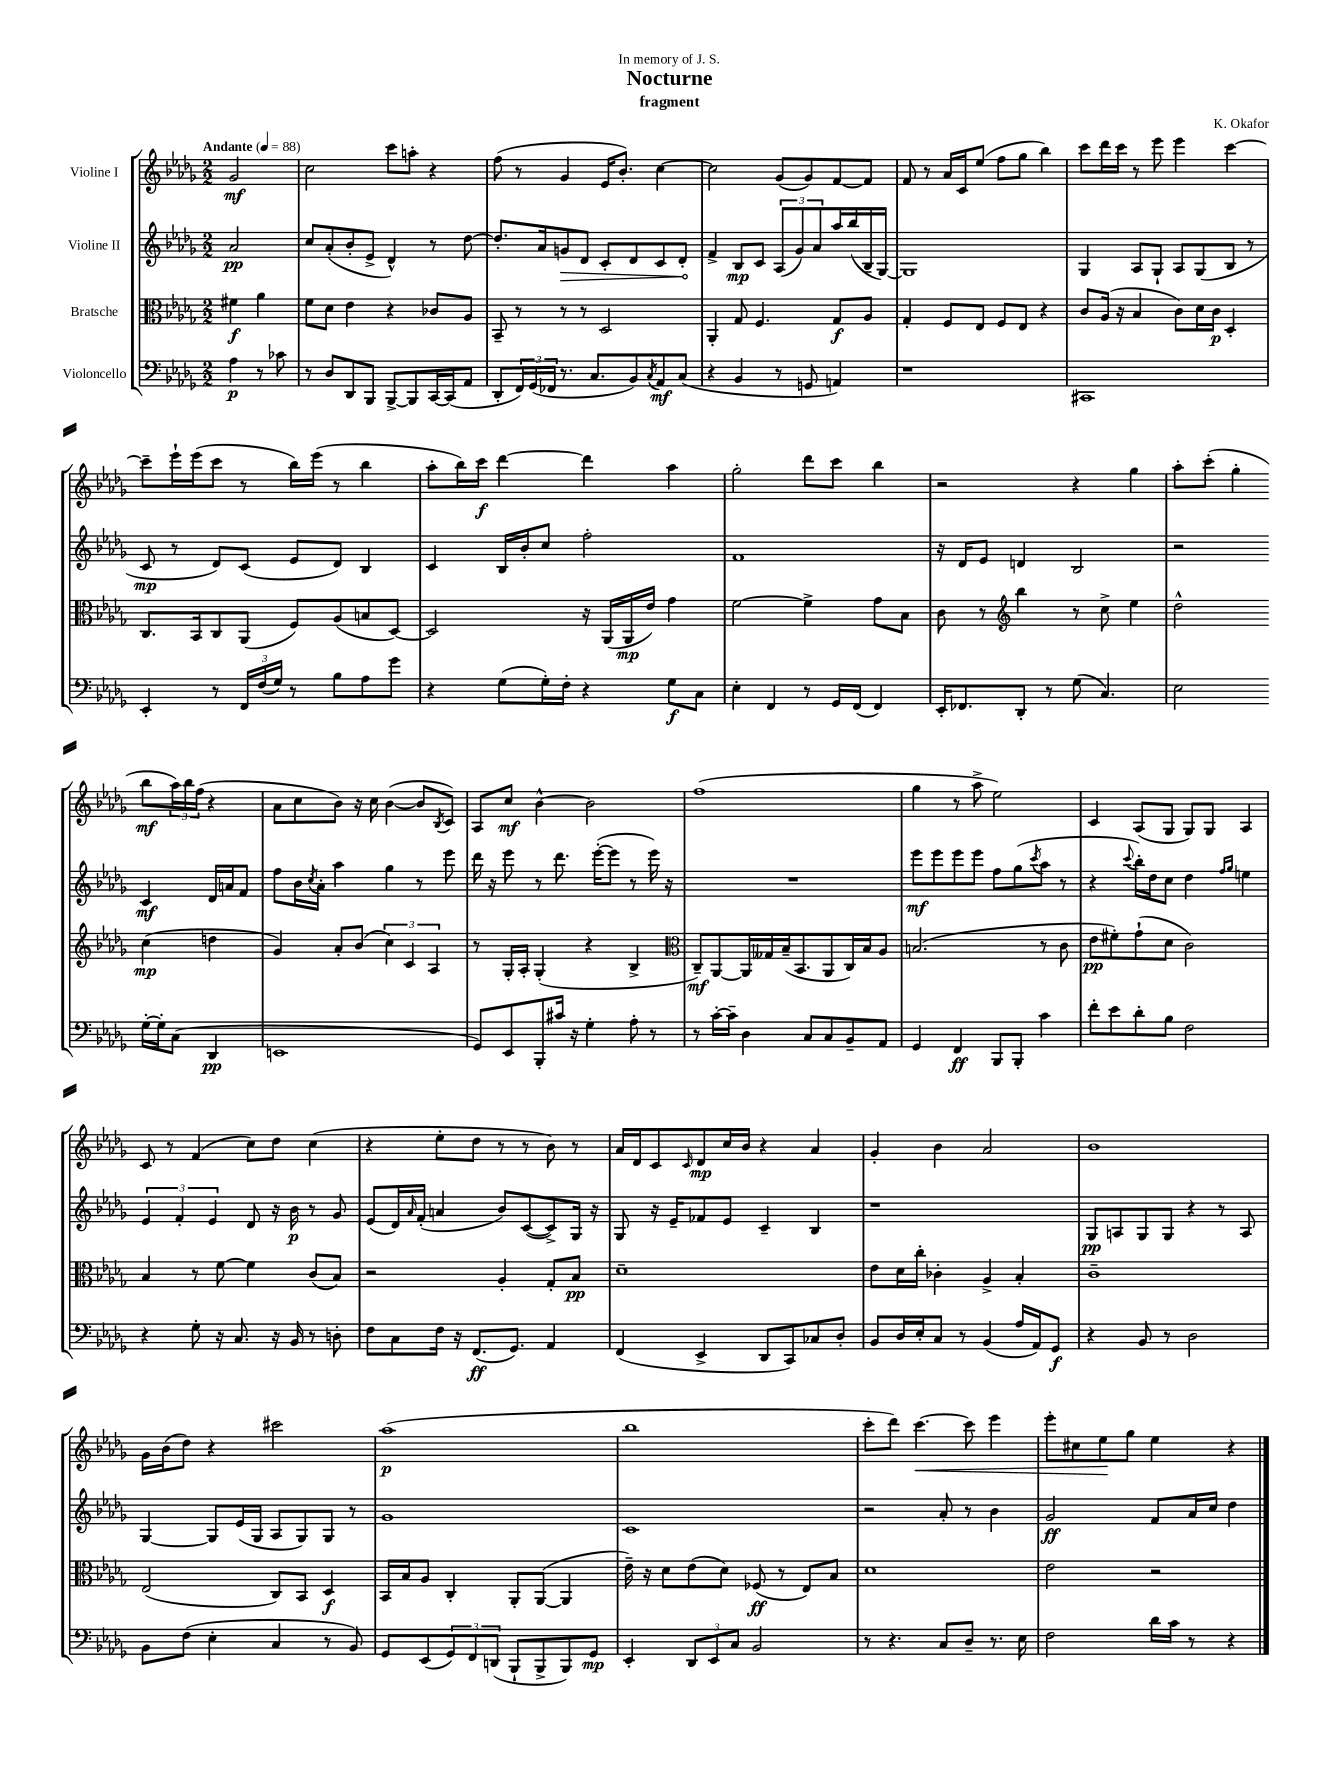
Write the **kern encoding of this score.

**kern	**dynam	**kern	**dynam	**kern	**dynam	**kern	**dynam
*part4	*part4	*part3	*part3	*part2	*part2	*part1	*part1
*staff4	*staff4	*staff3	*staff3	*staff2	*staff2	*staff1	*staff1
*I"Violoncello	*	*I"Bratsche	*	*I"Violine II	*	*I"Violine I	*
*clefF4	*	*clefC3	*	*clefG2	*	*clefG2	*
*k[b-e-a-d-g-]	*	*k[b-e-a-d-g-]	*	*k[b-e-a-d-g-]	*	*k[b-e-a-d-g-]	*
*M2/2	*	*M2/2	*	*M2/2	*	*M2/2	*
*MM88	*	*MM88	*	*MM88	*	*MM88	*
=	=	=	=	=	=	=	=
!	!	!	!	!	!	!LO:TX:a:B:t=Andante	!
4A-\	p	4f#X\	f	2a-/	pp	2g-/	mf
8r	.	4a-\	.	.	.	.	.
8c-X\	.	.	.	.	.	.	.
=1	=1	=1	=1	=1	=1	=1	=1
8r	.	8f\L	.	8cc/L	.	2cc\	.
8D-/L	.	8d-\J	.	(8a-'/	.	.	.
8DD-/	.	4e-\	.	8b-'/	.	.	.
8BBB-/J	.	.	.	8e-^/J	.	.	.
[8BBB-^/L	.	4r	.	4d-^^/)	.	8ccc\L	.
8BBB-/]	.	.	.	.	.	8aan'\J	.
[16CC/L	.	8c-X/L	.	8r	.	4r	.
(16CC/J]	.	.	.	.	.	.	.
8AA-/J	.	8A-/J	.	[8dd-\	.	.	.
=2	=2	=2	=2	=2	=2	=2	=2
8DD-'/L	.	8BB-~/	.	8.dd-'/L]	.	(8ff\	.
24FF/L)	.	8r	.	.	.	8r	.
(24GG-/	.	.	.	.	.	.	.
.	.	.	.	16a-/k	.	.	.
24FF-X/JJ	.	.	.	.	.	.	.
!	!	!	!	!	!LO:HP:b	!	!
8.r	.	8r	.	8gn/	>	4g-/	.
.	.	8r	.	8d-/J	.	.	.
8.C/L	.	.	.	.	.	.	.
.	.	2D-/	.	8c'/L	.	16e-/KL	.
.	.	.	.	.	.	8.b-'/J)	.
8BB-/)	.	.	.	8d-/	.	.	.
8qC/	.	.	.	.	.	.	.
8AA-/	mf	.	.	8c/	.	[4cc\	.
(8C/J	.	.	.	8d-'/J	.	.	.
.	.	.	.	.	]	.	.
=3	=3	=3	=3	=3	=3	=3	=3
4r	.	4AA-'/	.	4f^/	.	2cc\]	.
4BB-/	.	8G-/	.	8B-/L	mp	.	.
.	.	4.F/	.	8c/J	.	.	.
8r	.	.	.	(12A-/L	.	(8g-/L	.
.	.	.	.	12g-/)	.	.	.
8GGn/	.	.	.	.	.	8g-/)	.
.	.	.	.	12a-/	.	.	.
4AAn/)	.	8G-/L	f	16aa-/L	.	[8f/	.
.	.	.	.	(16bb-/	.	.	.
.	.	8A-/J	.	16B-~/	.	8f/J]	.
.	.	.	.	[16G-/JJ)	.	.	.
=4	=4	=4	=4	=4	=4	=4	=4
1r	.	4G-'/	.	1G-]	.	8f/	.
.	.	.	.	.	.	8r	.
.	.	8F/L	.	.	.	16a-/LL	.
.	.	.	.	.	.	16c/J	.
.	.	8E-/J	.	.	.	(8ee-/J	.
.	.	8F/L	.	.	.	8ff\L	.
.	.	8E-/J	.	.	.	8gg-\J	.
.	.	4r	.	.	.	4bb-\)	.
=5	=5	=5	=5	=5	=5	=5	=5
1CC#X	.	8c/L	.	4G-/	.	8ccc\L	.
.	.	(16A-/Jk	.	.	.	16ddd-\L	.
.	.	16r	.	.	.	16ccc\JJ	.
.	.	4B-/	.	8A-/L	.	8r	.
.	.	.	.	8G-`/J	.	8eee-\	.
.	.	8c\L)	.	8A-/L	.	4eee-\	.
.	.	16d-\L	.	(8G-/	.	.	.
.	.	16c\JJ	p	.	.	.	.
.	.	4D-'/	.	8B-/J	.	[4ccc\	.
.	.	.	.	8r	.	.	.
!!LO:LB:g=z
=6	=6	=6	=6	=6	=6	=6	=6
4EE-'/	.	8.C/L	.	8c/	mp	8ccc~\L]	.
.	.	.	.	8r	.	16eee-`\L	.
.	.	16BB-/k	.	.	.	(16eee-\J	.
8r	.	8C/	.	8d-/L)	.	8ccc\J	.
24FF/LL	.	(8AA-/J	.	(8c/J	.	8r	.
(24F/	.	.	.	.	.	.	.
24G-/JJ)	.	.	.	.	.	.	.
8r	.	8F/L)	.	8e-/L	.	16bb-\LL)	.
.	.	.	.	.	.	(16eee-\JJ	.
8B-\L	.	(8A-/	.	8d-/J)	.	8r	.
8A-\	.	8Bn/	.	4B-/	.	4bb-\	.
8g-\J	.	[8D-/J)	.	.	.	.	.
=7	=7	=7	=7	=7	=7	=7	=7
4r	.	2D-/]	.	4c/	.	8aa-'\L	.
.	.	.	.	.	.	16bb-\L)	.
.	.	.	.	.	.	16ccc\JJ	f
(8G-\L	.	.	.	16B-/LL	.	[4ddd-\	.
.	.	.	.	16b-'/J	.	.	.
16G-'\L)	.	.	.	8cc/J	.	.	.
16F'\JJ	.	.	.	.	.	.	.
4r	.	16r	.	2ff'\	.	4ddd-\]	.
.	.	(16AA-/LL	.	.	.	.	.
.	.	16AA-/	mp	.	.	.	.
.	.	16e-/JJ)	.	.	.	.	.
8G-\L	f	4g-\	.	.	.	4aa-\	.
8C\J	.	.	.	.	.	.	.
=8	=8	=8	=8	=8	=8	=8	=8
4E-'\	.	[2f\	.	1f	.	2gg-'\	.
4FF/	.	.	.	.	.	.	.
8r	.	4f^\]	.	.	.	8ddd-\L	.
16GG-/LL	.	.	.	.	.	8ccc\J	.
(16FF/JJ	.	.	.	.	.	.	.
4FF/)	.	8g-\L	.	.	.	4bb-\	.
.	.	8B-\J	.	.	.	.	.
=9	=9	=9	=9	=9	=9	=9	=9
16EE-'/KL	.	8c\	.	16r	.	2r	.
8.FF-X/	.	.	.	16d-/KL	.	.	.
.	.	8r	.	8e-/J	.	.	.
*	*	*clefG2	*	*	*	*	*
8DD-'/J	.	4bb-\	.	4dn/	.	.	.
8r	.	.	.	.	.	.	.
(8G-\	.	8r	.	2B-/	.	4r	.
4.C/)	.	8cc^\	.	.	.	.	.
.	.	4ee-\	.	.	.	4gg-\	.
=10	=10	=10	=10	=10	=10	=10	=10
2E-\	.	2dd-^^\	.	2r	.	8aa-'\L	.
.	.	.	.	.	.	(8ccc'\J	.
.	.	.	.	.	.	4gg-'\	.
[16G-'\LL	.	(4cc\	mp	4c/	mf	8bb-\L	mf
16G-'\J]	.	.	.	.	.	.	.
(8C\J	.	.	.	.	.	24aa-\L)	.
.	.	.	.	.	.	24bb-\	.
.	.	.	.	.	.	(24ff\JJ	.
4DD-/	pp	4ddn\	.	16d-/LL	.	4r	.
.	.	.	.	16an/J	.	.	.
.	.	.	.	8f/J	.	.	.
!!LO:LB:g=z
=11	=11	=11	=11	=11	=11	=11	=11
1EEn	.	4g-/)	.	8ff\L	.	8a-\L	.
.	.	.	.	16b-\L	.	8cc\	.
.	.	.	.	8qcc/	.	.	.
.	.	.	.	16a-'\JJ	.	.	.
.	.	8a-'/L	.	4aa-\	.	8b-\J)	.
.	.	(8b-/J	.	.	.	16r	.
.	.	.	.	.	.	16cc\	.
.	.	6cc\)	.	4gg-\	.	([4b-\	.
.	.	6c/	.	.	.	.	.
.	.	.	.	8r	.	8b-/L]	.
.	.	6A-/	.	.	.	.	.
.	.	.	.	.	.	8qB-/	.
.	.	.	.	8eee-\	.	8c/J)	.
=12	=12	=12	=12	=12	=12	=12	=12
8GG-/L)	.	8r	.	16ddd-\	.	8A-/L	.
.	.	.	.	16r	.	.	.
8EE-/	.	16G-'/LL	.	8eee-\	.	8cc/J	mf
.	.	16A-'/JJ	.	.	.	.	.
8BBB-'/	.	(4G-'/	.	8r	.	[4b-^^\	.
16c#X/Jk	.	.	.	8.ddd-\	.	.	.
16r	.	.	.	.	.	.	.
4G-'\	.	4r	.	.	.	2b-\]	.
.	.	.	.	([16eee-'\KL	.	.	.
.	.	.	.	8eee-\J]	.	.	.
8A-'\	.	4B-^/	.	8r	.	.	.
8r	.	.	.	16eee-\)	.	.	.
.	.	.	.	16r	.	.	.
=13	=13	=13	=13	=13	=13	=13	=13
*	*	*clefC3	*	*	*	*	*
8r	.	8C~/L)	mf	1r	.	(1ff	.
[16c'\LL	.	[8AA-/	.	.	.	.	.
16c~\JJ]	.	.	.	.	.	.	.
4D-\	.	16AA-/L]	.	.	.	.	.
.	.	16G--X/	.	.	.	.	.
.	.	(16B-~/J	.	.	.	.	.
.	.	8.BB-/	.	.	.	.	.
8C/L	.	.	.	.	.	.	.
8C/	.	8AA-/	.	.	.	.	.
8BB-~/	.	16C/L)	.	.	.	.	.
.	.	16B-/J	.	.	.	.	.
8AA-/J	.	8A-/J	.	.	.	.	.
=14	=14	=14	=14	=14	=14	=14	=14
4GG-/	.	(2.Bn/	.	8eee-\L	mf	4gg-\	.
.	.	.	.	8eee-\	.	.	.
4FF/	ff	.	.	8eee-\	.	8r	.
.	.	.	.	8eee-\J	.	8aa-^\	.
8BBB-/L	.	.	.	8ff\L	.	2ee-\)	.
8BBB-'/J	.	.	.	(8gg-\	.	.	.
.	.	.	.	8qccc/	.	.	.
4c\	.	8r	.	8aa-\J	.	.	.
.	.	8c\	.	8r	.	.	.
=15	=15	=15	=15	=15	=15	=15	=15
8f'\L	.	8e-\L	pp	4r	.	4c/	.
8e-\	.	8f#X'\)	.	.	.	.	.
.	.	.	.	8qqccc/	.	.	.
8d-'\	.	(8g-`\	.	16bb-'\LL)	.	(8A-/L	.
.	.	.	.	16dd-\J	.	.	.
8B-\J	.	8d-\J	.	8cc\J	.	8G-/J	.
2F\	.	2c\)	.	4dd-\	.	8G-/L)	.
.	.	.	.	.	.	8G-/J	.
.	.	.	.	16qqff/LL	.	.	.
.	.	.	.	16qqgg-/JJ	.	.	.
.	.	.	.	4een\	.	4A-/	.
!!LO:LB:g=z
=16	=16	=16	=16	=16	=16	=16	=16
4r	.	4B-/	.	6e-/	.	8c/	.
.	.	.	.	.	.	8r	.
.	.	.	.	6f'/	.	.	.
8G-'\	.	8r	.	.	.	(4f/	.
.	.	.	.	6e-/	.	.	.
16r	.	[8f\	.	.	.	.	.
8.C/	.	.	.	.	.	.	.
.	.	4f\]	.	8d-/	.	8cc\L)	.
16r	.	.	.	16r	.	8dd-\J	.
16BB-/	.	.	.	16b-\	p	.	.
8r	.	(8c/L	.	8r	.	(4cc\	.
8Dn'\	.	8B-/J)	.	8g-/	.	.	.
=17	=17	=17	=17	=17	=17	=17	=17
8F\L	.	2r	.	(8e-/L	.	4r	.
8C\	.	.	.	16d-/L)	.	.	.
.	.	.	.	16qqa-/	.	.	.
.	.	.	.	(16f'/JJ	.	.	.
16F\Jk	.	.	.	4an/	.	8ee-'\L	.
16r	.	.	.	.	.	.	.
(8.FF/L	ff	.	.	.	.	8dd-\J	.
.	.	4A-'/	.	8b-/L)	.	8r	.
8.GG-/J)	.	.	.	.	.	.	.
.	.	.	.	([8c/	.	8r	.
4AA-/	.	8G-'/L	.	8c^/])	.	8b-\)	.
.	.	8B-/J	pp	16G-/Jk	.	8r	.
.	.	.	.	16r	.	.	.
=18	=18	=18	=18	=18	=18	=18	=18
(4FF/	.	1d-~	.	8G-/	.	16a-/LL	.
.	.	.	.	.	.	16d-/J	.
.	.	.	.	16r	.	8c/	.
.	.	.	.	16e-~/KL	.	.	.
.	.	.	.	.	.	16qqc/	.
4EE-^/	.	.	.	8f-X/	.	8d-/	mp
.	.	.	.	8e-/J	.	16cc/L	.
.	.	.	.	.	.	16b-/JJ	.
8DD-/L	.	.	.	4c~/	.	4r	.
8CC/)	.	.	.	.	.	.	.
8C-X/	.	.	.	4B-/	.	4a-/	.
8D-'/J	.	.	.	.	.	.	.
=19	=19	=19	=19	=19	=19	=19	=19
8BB-/L	.	8e-\L	.	1r	.	4g-'/	.
16D-/L	.	16d-\L	.	.	.	.	.
16E-'/J	.	16cc'\JJ	.	.	.	.	.
8C/J	.	4c-X'\	.	.	.	4b-\	.
8r	.	.	.	.	.	.	.
(4BB-/	.	4A-^/	.	.	.	2a-/	.
16A-/LL	.	4B-'/	.	.	.	.	.
16AA-/J)	.	.	.	.	.	.	.
8GG-/J	f	.	.	.	.	.	.
=20	=20	=20	=20	=20	=20	=20	=20
4r	.	1c~	.	8G-/L	pp	1b-	.
.	.	.	.	8An/	.	.	.
8BB-/	.	.	.	8G-/	.	.	.
8r	.	.	.	8G-/J	.	.	.
2D-\	.	.	.	4r	.	.	.
.	.	.	.	8r	.	.	.
.	.	.	.	8A/	.	.	.
!!LO:LB:g=z
=21	=21	=21	=21	=21	=21	=21	=21
8BB-\L	.	(2E-/	.	[4G-/	.	16g-\LL	.
.	.	.	.	.	.	(16b-\J	.
(8F\J	.	.	.	.	.	8dd-\J)	.
4E-'\	.	.	.	8G-/L]	.	4r	.
.	.	.	.	(16e-/L	.	.	.
.	.	.	.	16G-/JJ	.	.	.
4C/	.	8C/L)	.	8A-/L	.	2ccc#X\	.
.	.	8BB-/J	.	8G-/)	.	.	.
8r	.	4D-/	f	8G-/J	.	.	.
8BB-/)	.	.	.	8r	.	.	.
=22	=22	=22	=22	=22	=22	=22	=22
8GG-/L	.	16BB-/LL	.	1g-	.	(1aa-	p
.	.	16B-/J	.	.	.	.	.
(8EE-/	.	8A-/J	.	.	.	.	.
12GG-/)	.	4C'/	.	.	.	.	.
12FF/	.	.	.	.	.	.	.
(12DDn/J	.	.	.	.	.	.	.
8BBB-`/L	.	8AA-'/L	.	.	.	.	.
8BBB-^/	.	([8AA-/J	.	.	.	.	.
8BBB-/)	.	4AA-/]	.	.	.	.	.
8GG-/J	mp	.	.	.	.	.	.
=23	=23	=23	=23	=23	=23	=23	=23
4EE-'/	.	16e-~\)	.	1c	.	1bb-	.
.	.	16r	.	.	.	.	.
.	.	8d-\L	.	.	.	.	.
12DD-/L	.	(8e-\	.	.	.	.	.
12EE-/	.	.	.	.	.	.	.
.	.	8d-\J)	.	.	.	.	.
12C/J	.	.	.	.	.	.	.
2BB-/	.	(8F-X/	ff	.	.	.	.
.	.	8r	.	.	.	.	.
.	.	8E-/L)	.	.	.	.	.
.	.	8B-/J	.	.	.	.	.
=24	=24	=24	=24	=24	=24	=24	=24
8r	.	1d-	.	2r	.	8ccc'\L	.
4.r	.	.	.	.	.	8ddd-\J)	.
!	!	!	!	!	!	!	!LO:HP:b
.	.	.	.	.	.	[4.ccc\	<
8C/L	.	.	.	8a-'/	.	.	.
8D-~/J	.	.	.	8r	.	8ccc\]	.
8.r	.	.	.	4b-\	.	4eee-\	.
16E-\	.	.	.	.	.	.	.
=25	=25	=25	=25	=25	=25	=25	=25
2F\	.	2e-\	.	2g-/	ff	8eee-'\L	.
.	.	.	.	.	.	8cc#X\	.
.	.	.	.	.	.	8ee-\	.
.	.	.	.	.	.	8gg-\J	[
16d-\LL	.	2r	.	8f/L	.	4ee-\	.
16c\JJ	.	.	.	.	.	.	.
8r	.	.	.	16a-/L	.	.	.
.	.	.	.	16cc/JJ	.	.	.
4r	.	.	.	4dd-\	.	4r	.
==	==	==	==	==	==	==	==
*-	*-	*-	*-	*-	*-	*-	*-
